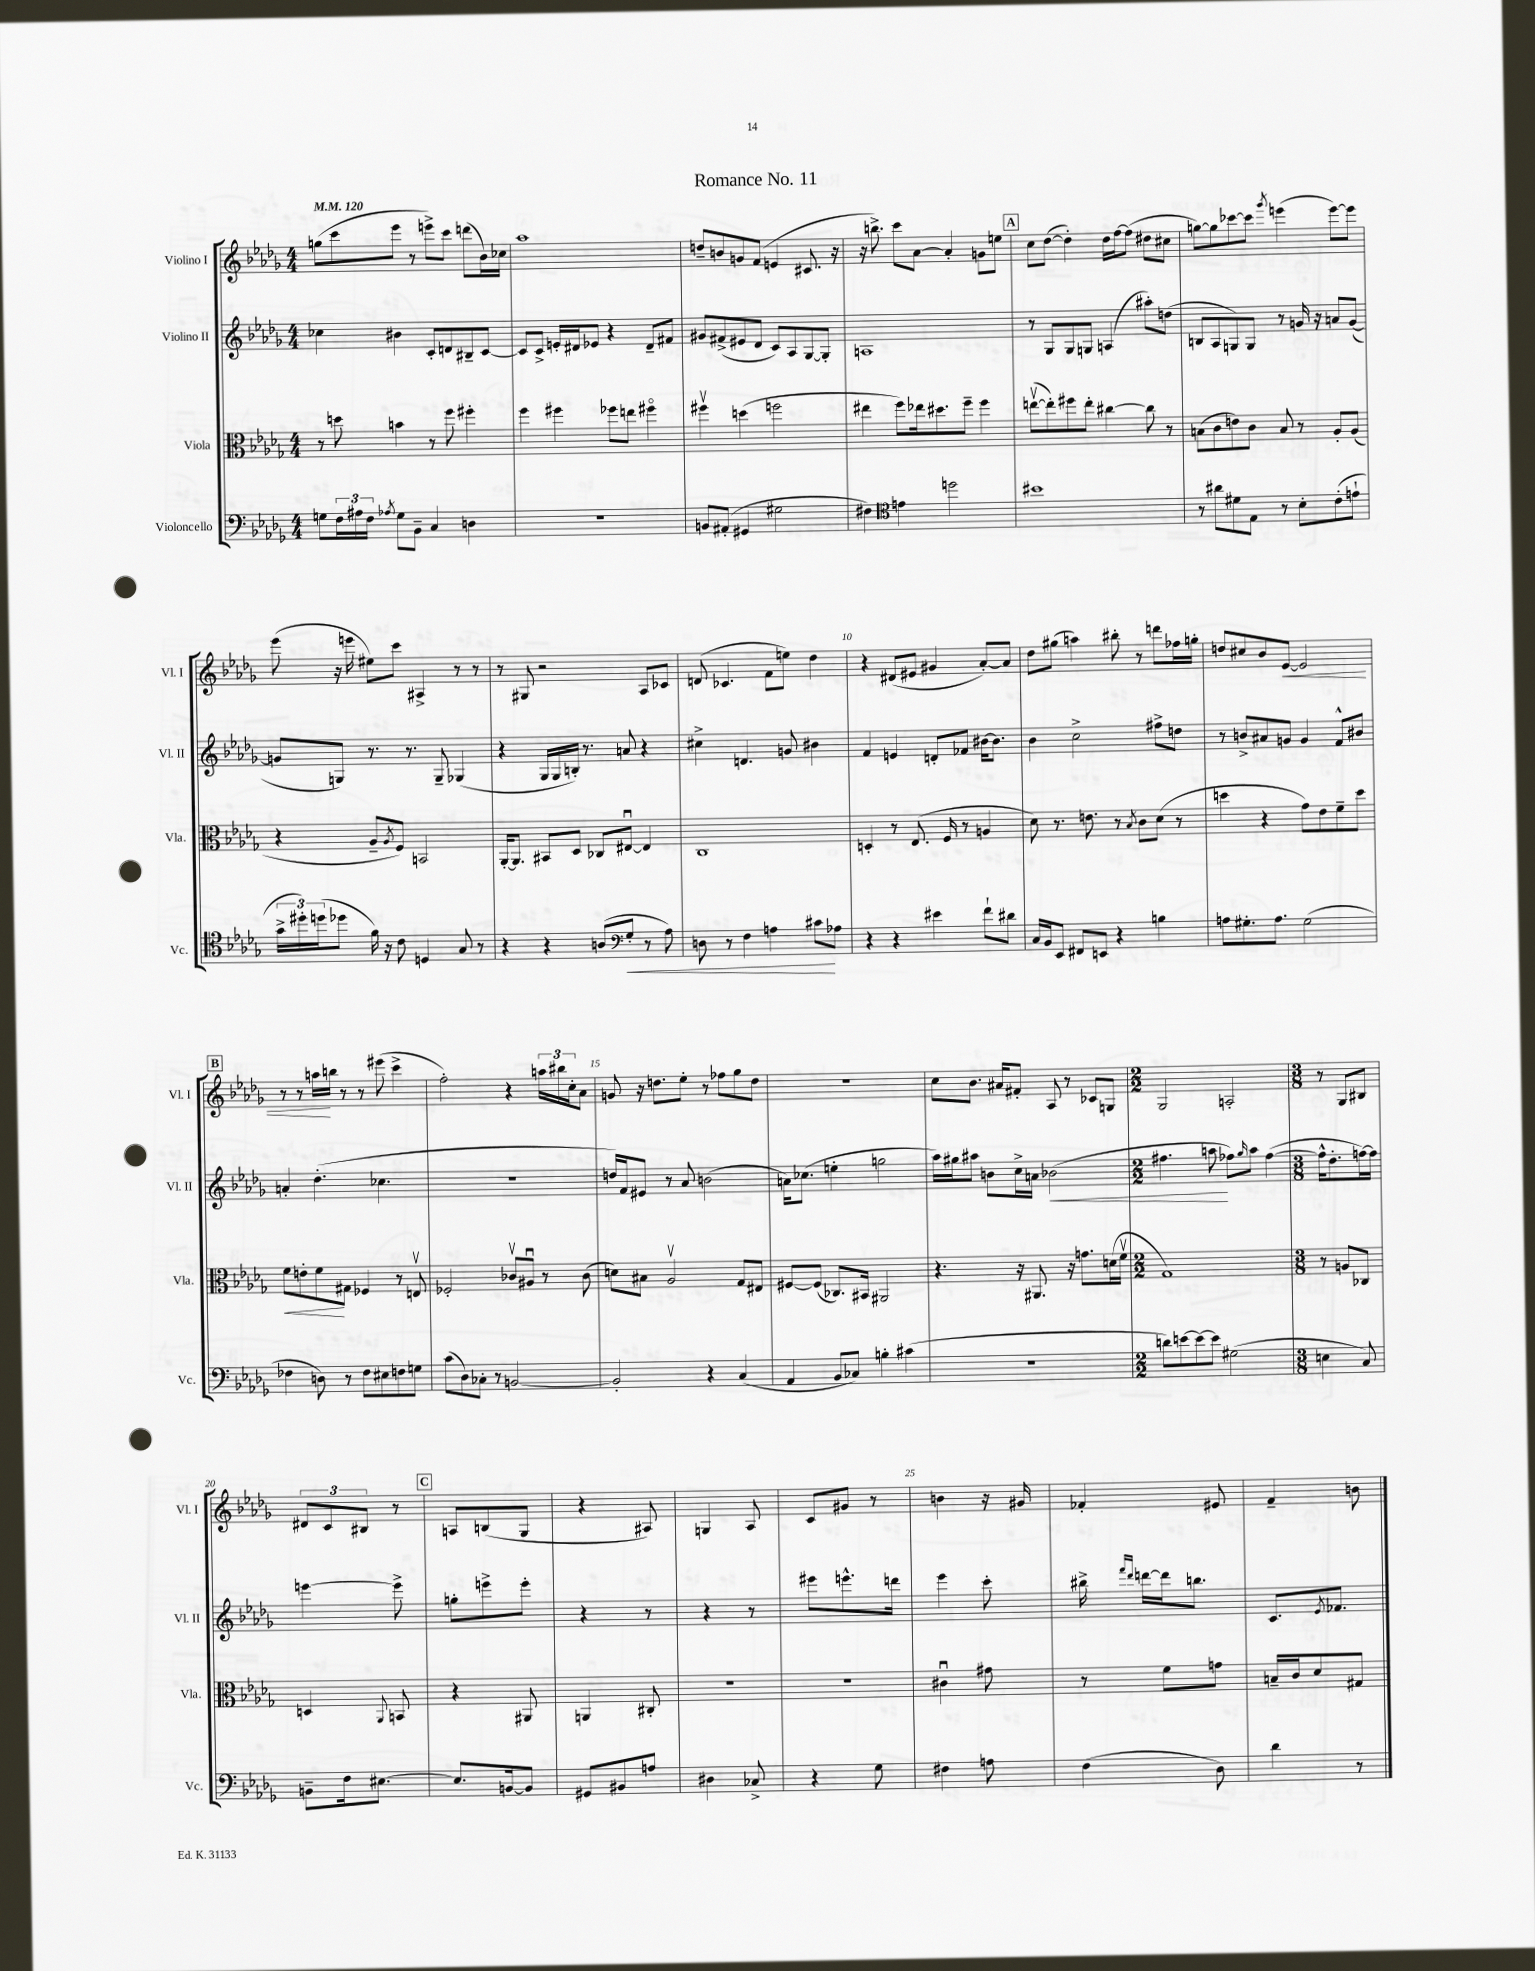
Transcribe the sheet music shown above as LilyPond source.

\header { title = "Romance No. 11" }
<<
\new StaffGroup <<
\new Staff = "s0" \with { instrumentName = "Violino I" shortInstrumentName = "Vl. I" } {
    \clef treble \key des \major \numericTimeSignature \time 4/4 \tempo 4 = 120
    g''8( c'''8 ees'''8 r8 e'''8->) c'''8 d'''8( bes'16) ces''16 |
    aes''1 |
    d''8-- b'8 g'8 f'8( e'4 cis'8. r16 |
    r16 b''8.->) c'''8 aes'8~ aes'4-. g'8 e''8 |
    \mark \markup { \box "A" } c''8 des''8~( des''4-.) des''16 f''16~ f''8( dis''8 cis''8 |
    g''8~) g''8 ces'''8~ ces'''8 \acciaccatura { ges'''8 } e'''4( e'''8~) e'''8 |
    ees'''8( r16 e'''16 eis''8) c'''8 ais4-> r8 r8 |
    r8 gis8 r2 aes8 ces'8 |
    d'8( ces'4. f'8 e''8) des''4 |
    r4 dis'8( eis'8 gis'4 aes'8~-.) aes'8 |
    des''8 gis''8( a''4) bis''8-. r8 d'''8 fes''16 g''16-. |
    d''8 cis''8 bes'8 ees'8~\< ees'2 |
    \mark \markup { \box "B" } r8 r8 a''16\! b''16 r8 r8 eis'''8( c'''4-> |
    f''2-.) r4 \tuplet 3/2 { a''16 bis''16 c''16-. } aes'8 |
    g'8 r16 d''8. ees''8-. r8 fes''8 ges''8 d''8 |
    r1 |
    c''8 bes'8. ais'16 fis'8-. aes8 r8 ces'8 g8 |
    \numericTimeSignature \time 2/2 ges2 a2-. |
    \numericTimeSignature \time 3/8 r8 ges8 bis8 |
    \tuplet 3/2 { dis'8 c'8 bis8 } r8 |
    \mark \markup { \box "C" } a8 b8( ges8 |
    r4 ais8) |
    g4 aes8 |
    c'8 gis'8 r8 |
    b'4 r16 gis'16 |
    fes'4-. eis'8 |
    f'4-- b'8 \bar "|." |
}
\new Staff = "s1" \with { instrumentName = "Violino II" shortInstrumentName = "Vl. II" } {
    \clef treble \key des \major \numericTimeSignature \time 4/4
    ces''4 bis'4 c'8-. d'8 bis8-- c'8~ |
    c'8 c'8-> e'16-. dis'16 ees'8 r4 dis'8-- fis'8 |
    gis'8 fis'8->( eis'8 des'8 c'8) aes8 ges8~ ges8-. |
    a1 |
    \mark \markup { \box "A" } r8 ges8 ges8 g8 a4( ais''8-.) d''8( |
    b8 aes8 g8) g8 r8 g'16 r16 a'8 g'8~( |
    g'8 g8) r8. r8. g8-- ges4( |
    r4 ges16 ges16 b16-.) r8. a'8 r4 |
    cis''4-> d'4. g'8 bis'4 |
    f'4 e'4 d'8-. fes'8 bis'16~ bis'8. |
    bes'4 c''2-> fis''8-> d''8 |
    r8 b'8-> ais'8 g'8 g'4 f'8-^ bis'8 |
    \mark \markup { \box "B" } a'4-. des''4.-.( ces''4. |
    R1 |
    d''16) f'16 eis'8 r8 aes'8 b'2( |
    a'16) ces''8.( e''4-. g''2 |
    aes''16) gis''16 ais''8 b'8 c''16-> a'16 bes'2\<( |
    \numericTimeSignature \time 2/2 fis''4. a''8\! fes''8) \grace { ges''16 } a''8 fes''4~( |
    \numericTimeSignature \time 3/8 fes''16-^ des''8.-. f''16~) f''16 |
    e'''4~ e'''8-> |
    \mark \markup { \box "C" } g''8-. e'''8-> e'''8-. |
    r4 r8 |
    r4 r8 |
    eis'''8 e'''8.-^ d'''16 |
    ees'''4 c'''8-. |
    bis''16-> \grace { f'''16 des'''16 } d'''16~ d'''16 b''8. |
    c'8. \acciaccatura { ees'8 } fes'8. \bar "|." |
}
\new Staff = "s2" \with { instrumentName = "Viola" shortInstrumentName = "Vla." } {
    \clef alto \key des \major \numericTimeSignature \time 4/4
    r8 d''8 b'4 r8 f''8 fis''4-. |
    f''4 fis''4 fes''8 e''8 fis''4\flageolet |
    fis''4\upbow d''4( f''2 |
    eis''4 f''8) ees''16 dis''8. f''8-- f''4 |
    \mark \markup { \box "A" } e''8~\upbow( e''8-.) fis''8 e''8-. cis''4~ cis''8 r8 |
    b8( c'8 e'8) c'8 b8 r8 aes8-. aes8( |
    r4 aes8-- \acciaccatura { aes8 } f8) b,2 |
    aes,16~-. aes,8. bis,8 des8 ces8 eis8~\downbow eis4 |
    c1 |
    d4-. r8 ees8.( f16 r8 a4 |
    des'8) r8. e'8. r8 \acciaccatura { bes8 } c'8 des'8( r8 |
    d''4 r4 ges'8) ees'8 f'8-- d''8 |
    \mark \markup { \box "B" } f'8\< e'8-. f'8\! gis8 fes4 r8 e8\upbow |
    fes2-. ces'8\upbow ais8\downbow r8 ces'8( |
    d'8) bis8 aes2\upbow ges8 eis8 |
    fis8~ fis8( ces8.) bis,16 ais,2 |
    r4. r16 ais,8. r16 g'8. d'16( f'16\upbow |
    \numericTimeSignature \time 2/2 ges1) |
    \numericTimeSignature \time 3/8 r8 a8 ces8 |
    d4 \appoggiatura { aes,8 } b,8 |
    \mark \markup { \box "C" } r4 ais,8 |
    a,4 cis8-. |
    R4. |
    R4. |
    cis'4\downbow gis'8 |
    r8 f'8 g'8 |
    b16-- c'16 des'8 gis8 \bar "|." |
}
\new Staff = "s3" \with { instrumentName = "Violoncello" shortInstrumentName = "Vc." } {
    \clef bass \key des \major \numericTimeSignature \time 4/4
    g8 \tuplet 3/2 { f16 ais16 f16 } \acciaccatura { aes8 } g8 bes,8-- c4 d4 |
    r1 |
    b,8 ais,8-.( gis,4 gis2 |
    fis4) \clef tenor e'4 d''2 |
    \mark \markup { \box "A" } bis'1 |
    r8 ais'8 dis'8 ees8 r8 bes8-. c'8-.( e'8-! |
    \tuplet 3/2 { ges'16-> dis''16-.) d''16( } des''8 f'16) r16 c'8 d4 ges8 r8 |
    r4 r4 a8( ges8-.\< r8 a8) |
    \clef bass d8 r8 f4 a4 cis'8\! aes8 |
    r4 r4 eis'4 f'8-! dis'8 |
    c16 bes,16 ees,8 fis,8 e,8 r4 b4 |
    a8 gis8.-. a8. gis2( |
    \mark \markup { \box "B" } fes4 d8) r8 fes8 eis8 f8 g8 |
    c'8( des8) ces8-. r8 b,2~ |
    b,2-. r4 c4( |
    aes,4 bes,8 ces8) b4-. cis'4( |
    R1 |
    \numericTimeSignature \time 2/2 d'8) e'8~ e'8~ e'8 gis2( |
    \numericTimeSignature \time 3/8 e4 c8) |
    b,8-- f16 eis8.~ |
    \mark \markup { \box "C" } eis8. b,16~ b,8 |
    gis,8 bis,8 a8 |
    dis4 ces8-> |
    r4 ges8 |
    fis4 a8 |
    f4( des8) |
    des'4 r8 \bar "|." |
}
>>
>>
\layout { \context { \Score \override BarNumber.break-visibility = ##(#f #t #t) barNumberVisibility = #(every-nth-bar-number-visible 5) } }
